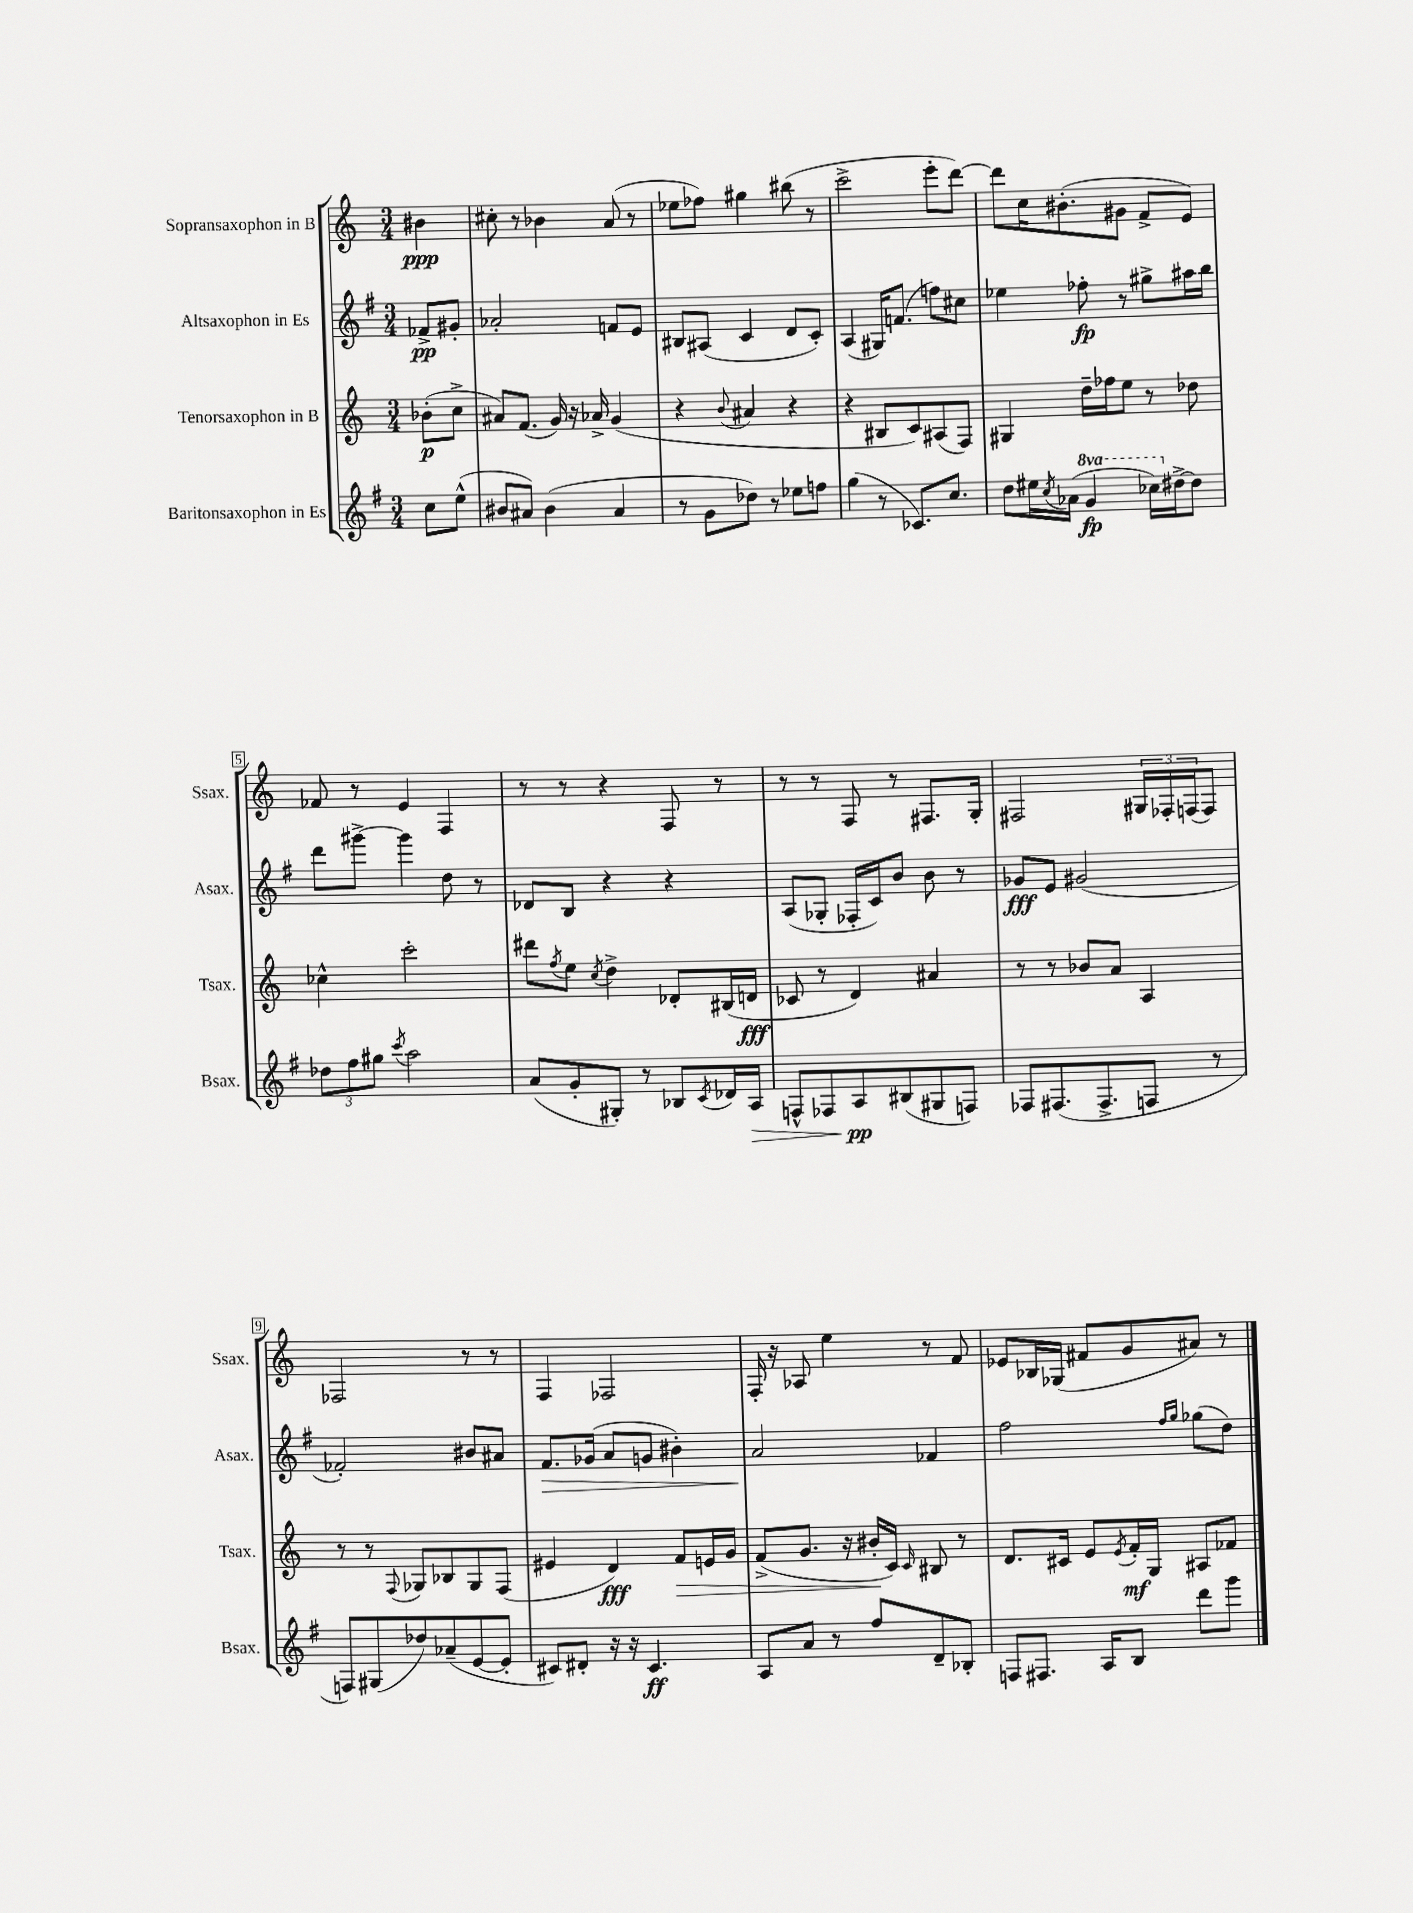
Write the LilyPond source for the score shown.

<<
\new StaffGroup <<
\new Staff = "s0" \with { instrumentName = "Sopransaxophon in B" shortInstrumentName = "Ssax." } {
    \clef treble \key c \major \numericTimeSignature \time 3/4 \partial 4
    bis'4\ppp |
    cis''8-. r8 bes'4 a'8( r8 |
    ees''8 fes''8) gis''4 bis''8( r8 |
    c'''2-> e'''8-. d'''8~) |
    d'''8 c''16 bis'8.-.( gis'8 f'8-> e'8) |
    fes'8 r8 e'4 f4 |
    r8 r8 r4 f8 r8 |
    r8 r8 f8 r8 fis8. g16-. |
    fis2 \tuplet 3/2 { gis16 fes16-. f16( } f8) |
    fes2 r8 r8 |
    f4 fes2 |
    f16-. r16 aes8 e''4 r8 f'8 |
    ees'8 bes16 ges16( fis'8 g'8 ais'8) r8 \bar "|." |
}
\new Staff = "s1" \with { instrumentName = "Altsaxophon in Es" shortInstrumentName = "Asax." } {
    \clef treble \key g \major \numericTimeSignature \time 3/4 \partial 4
    fes'8->\pp gis'8-. |
    aes'2-. f'8 e'8 |
    bis8 ais8( c'4 d'8 c'8-.) |
    a4( gis16) f'8.( f''8) cis''8 |
    ees''4 fes''8-.\fp r8 gis''8-> ais''16 b''16 |
    d'''8 gis'''8~-> gis'''4 d''8 r8 |
    des'8 b8 r4 r4 |
    a8( ges8-. fes16-. c'16) b'8 b'8 r8 |
    ges'8\fff e'8 gis'2( |
    fes'2-.) bis'8 ais'8 |
    fis'8.\> ges'16( a'8 g'8 bis'4-.) |
    a'2\! fes'4 |
    fis''2 \grace { fis''16 g''16 } ges''8( d''8) \bar "|." |
}
\new Staff = "s2" \with { instrumentName = "Tenorsaxophon in B" shortInstrumentName = "Tsax." } {
    \clef treble \key c \major \numericTimeSignature \time 3/4 \partial 4
    bes'8-.\p( c''8-> |
    ais'8) f'8.( g'16) r16 aes'16-> g'4( |
    r4 \appoggiatura { b'8 } ais'4 r4 |
    r4 bis8 c'8) ais8( f8) |
    gis4 d''16-- fes''16 e''8 r8 des''8 |
    ces''4-^ c'''2-. |
    dis'''8 \acciaccatura { f''8 } e''8 \acciaccatura { c''8 } d''4-> des'8-. bis16( d'16\fff |
    ces'8 r8 d'4) ais'4 |
    r8 r8 bes'8 a'8 a4 |
    r8 r8 \appoggiatura { f8 } ges8 bes8 ges8 f8( |
    eis'4 d'4\fff) f'8\> e'16 g'16 |
    f'8->( g'8. r16 bis'16-.\! c'16) \grace { c'16 } bis8 r8 |
    d'8. cis'16 e'8 \acciaccatura { e'8 } f'16-.\mf g16 ais8 fes'8 \bar "|." |
}
\new Staff = "s3" \with { instrumentName = "Baritonsaxophon in Es" shortInstrumentName = "Bsax." } {
    \clef treble \key g \major \numericTimeSignature \time 3/4 \set Staff.ottavationMarkups = #ottavation-simple-ordinals \partial 4
    c''8 e''8-^( |
    bis'8 ais'8) bis'4( ais'4 |
    r8 g'8 des''8) r8 ees''8 f''8 |
    g''4( r8 ces'8.) c''8. |
    d''8 eis''16 \acciaccatura { c''8 } aes'16( \ottava #1 g''4\fp ces'''16) \ottava #0 dis''16~-> dis''8 |
    \tuplet 3/2 { des''8 fis''8 gis''8 } \acciaccatura { c'''8 } a''2 |
    a'8( g'8-. gis8-.) r8 bes8 \acciaccatura { c'8 } des'16 a16\> |
    f8-^ fes8 a8\pp\! bis8( gis8 f8) |
    fes8 fis8.( fis8.-> f8 r8 |
    f8) gis8( des''8) aes'8--( e'8~ e'8-. |
    cis'8) dis'8-. r16 r16 cis'4.\ff |
    a8 a'8 r8 fis''8 d'8-- bes8-. |
    f8 fis8. a16 b8 d'''8 g'''8 \bar "|." |
}
>>
>>
\layout { \context { \Score \override BarNumber.stencil = #(make-stencil-boxer 0.1 0.3 ly:text-interface::print) } }
